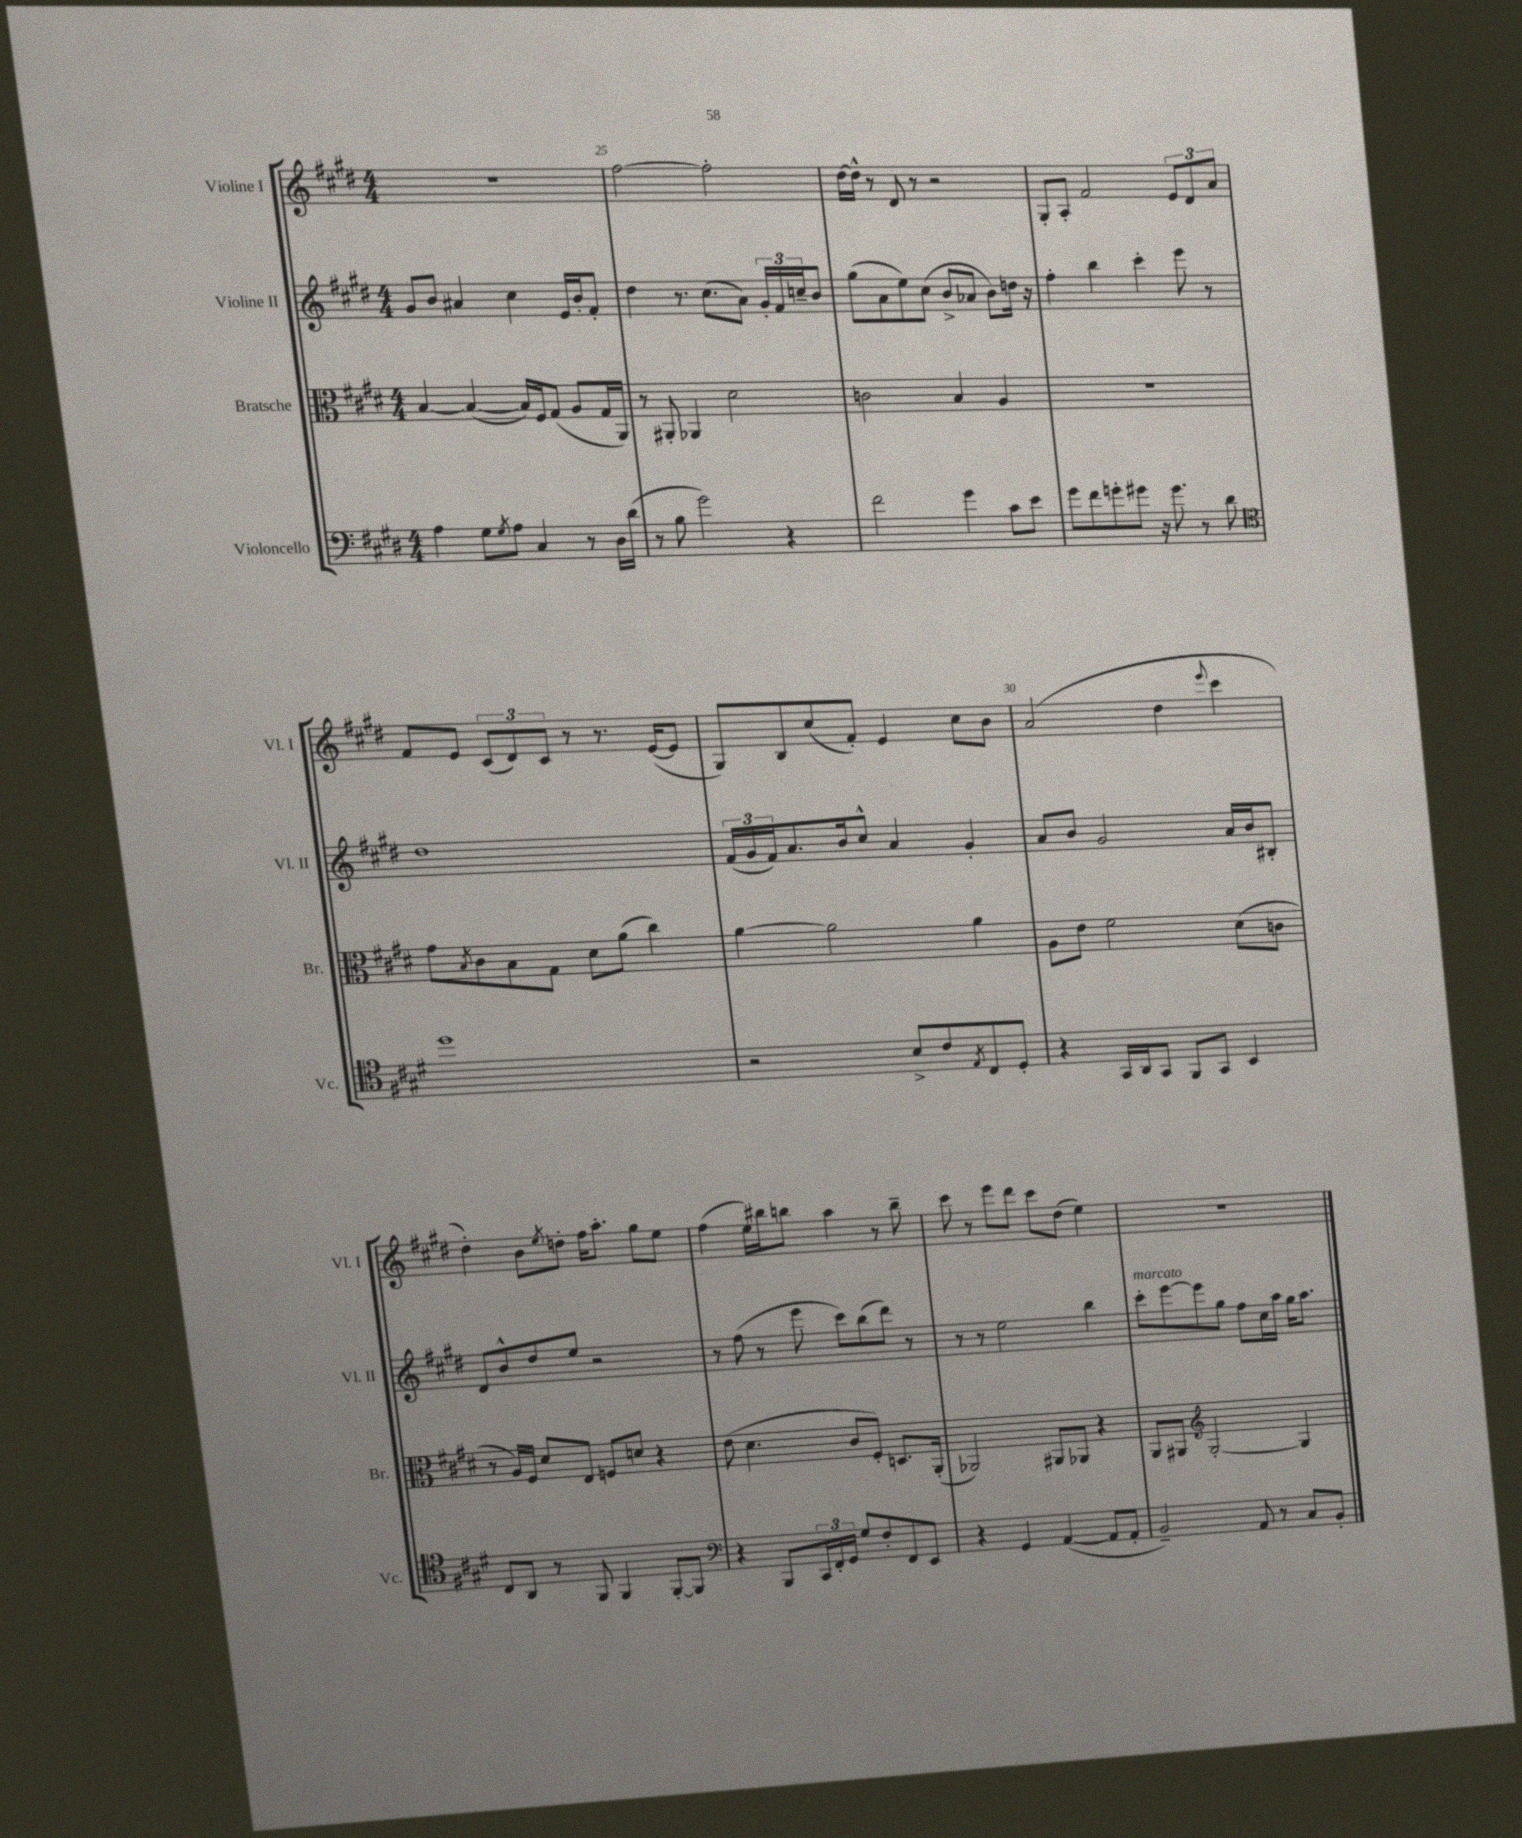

**kern	**kern	**kern	**kern
*part4	*part3	*part2	*part1
*staff4	*staff3	*staff2	*staff1
*I"Violoncello	*I"Bratsche	*I"Violine II	*I"Violine I
*I'Vc.	*I'Br.	*I'Vl. II	*I'Vl. I
*clefF4	*clefC3	*clefG2	*clefG2
*k[f#c#g#d#]	*k[f#c#g#d#]	*k[f#c#g#d#]	*k[f#c#g#d#]
*M4/4	*M4/4	*M4/4	*M4/4
=24	=24	=24	=24
4A\	[4B/	8g#/L	1r
.	.	8b/J	.
8G#\L	(4B/_	4a#X/	.
8qG#/	.	.	.
8A\J	.	.	.
4C#/	16B/LL])	4cc#\	.
.	16F#/J	.	.
.	(8G#/J	.	.
8r	8A/L	16e/LL	.
.	.	16b'/J	.
16D#\LL	16G#/L	8f#'/J	.
(16d#\JJ	16AA/JJ)	.	.
=25	=25	=25	=25
8r	8r	4dd#\	[2ff#\
8B\	8AA#X'/	.	.
2g#\)	4AA-X/	8.r	.
.	.	(8.cc#\L	.
.	2d#\	.	2ff#'\]
.	.	8a\J)	.
4r	.	24g#'/LL	.
.	.	24f#/	.
.	.	24ccn~/J	.
.	.	8b/J	.
=26	=26	=26	=26
2f#\	2cn\	(8gg#\L	[16dd#\LL
.	.	.	16dd#^^\JJ]
.	.	8a\	8r
.	.	8ee\)	8d#/
.	.	(8cc#\J	8r
4g#\	4B/	8b^/L	2r
.	.	8a-X/J	.
8c#\L	4A/	8b\L)	.
8e\J	.	16ddn\Jk	.
.	.	16r	.
=27	=27	=27	=27
8g#\L	1r	4ff#'\	8G#'/L
8f#\	.	.	8A'/J
8gn'\	.	4bb\	2f#/
8g#X\J	.	.	.
16r	.	4ccc#'\	.
8.g#\	.	.	.
8r	.	8eee\	12e/L
.	.	.	12d#/
8d#\	.	8r	.
.	.	.	12a/J
!!LO:LB:g=z
=28	=28	=28	=28
*clefC4	*	*	*
1dd#	8g#\L	1dd#	8f#/L
.	8qB/	.	.
.	8c#\	.	8e/J
.	8B\	.	(12c#/L
.	.	.	12d#/)
.	8G#\J	.	.
.	.	.	12c#/J
.	8d#\L	.	8r
.	(8a\J	.	8.r
.	4cc#\)	.	.
.	.	.	([16e/KL
.	.	.	8e/J]
=29	=29	=29	=29
2r	[4a\	(24f#/LL	8G#/L)
.	.	24g#/	.
.	.	24f#/J)	.
.	.	8.a/	8B/
.	2a\]	.	(8cc#/
.	.	16b/k	.
.	.	8cc#^^/J	8f#'/J)
8B^/L	.	4a/	4e/
8c#/	.	.	.
8qE/	.	.	.
8C#/	4a\	4g#'/	8cc#\L
8D#'/J	.	.	8b\J
=30	=30	=30	=30
4r	8A\L	8a/L	(2a/
.	8e\J	8b/J	.
16GG#/LL	2f#\	2g#/	.
16AA/J	.	.	.
8GG#/J	.	.	.
8FF#/L	.	.	4dd#\
8GG#/J	.	.	.
.	.	.	8qqeee/
4BB/	(8d#\L	16a/LL	4ccc#\
.	.	16b/J	.
.	8cn\J	8B#X'/J	.
!!LO:LB:g=z
=31	=31	=31	=31
8C#/L	8r	8d#/L	4dd#'\)
8AA/J	16A/LL)	8b^^/	.
.	16F#/JJ	.	.
8r	8d#/L	8dd#/	8b\L
.	.	.	8qee/
8FF#/	8E/J	8ee/J	8ddn'\J
4FF#/	8Fn/L	2r	16ff#\KL
.	.	.	8.aa'\J
.	8dn/J	.	.
[8FF#'/L	4r	.	8gg#\L
8FF#/J]	.	.	8ee\J
=32	=32	=32	=32
*clefF4	*	*	*
4r	(8e\	8r	(4ff#\
.	4.d#\	(8ff#\	.
8BBB/L	.	8r	16ee\LL)
.	.	.	16bb#X\J
24CC#/L	.	8eee\	8bbn\J
24FF#'/	.	.	.
24GG#/JJ	.	.	.
8G#/L	8c#/L	8ccc#\L)	4aa\
8F#'/	8F#'/J)	(8bb\	.
8FF#/	8.Dn/L	8ddd#\J)	8r
8EE/J	.	8r	8bb~\
.	(16AA'/Jk	.	.
=33	=33	=33	=33
4r	2AA-X/)	8r	8ccc#\
.	.	8r	8r
4GG#/	.	2ee\	8eee\L
.	.	.	8ddd#\J
([4AA/	8AA#X/L	.	8ccc#\L
.	8AA-X/J	.	(8dd#\J
8AA/L]	4r	4bb\	4ee\)
8AA'/J	.	.	.
=34	=34	=34	=34
!	!	!LO:TX:a:i:t=marcato	!
2BB~/)	8AA/L	8ccc#'\L	1r
.	8AA#X/J	[8eee\	.
*	*clefG2	*	*
.	[2G#'/	8eee\]	.
.	.	8gg#\J	.
8AA/	.	8ff#\L	.
8r	.	16cc#\L	.
.	.	16aa\JJ	.
8C#/L	4G#/]	16gg#\KL	.
.	.	8.aa\J	.
8BB'/J	.	.	.
==	==	==	==
*-	*-	*-	*-
